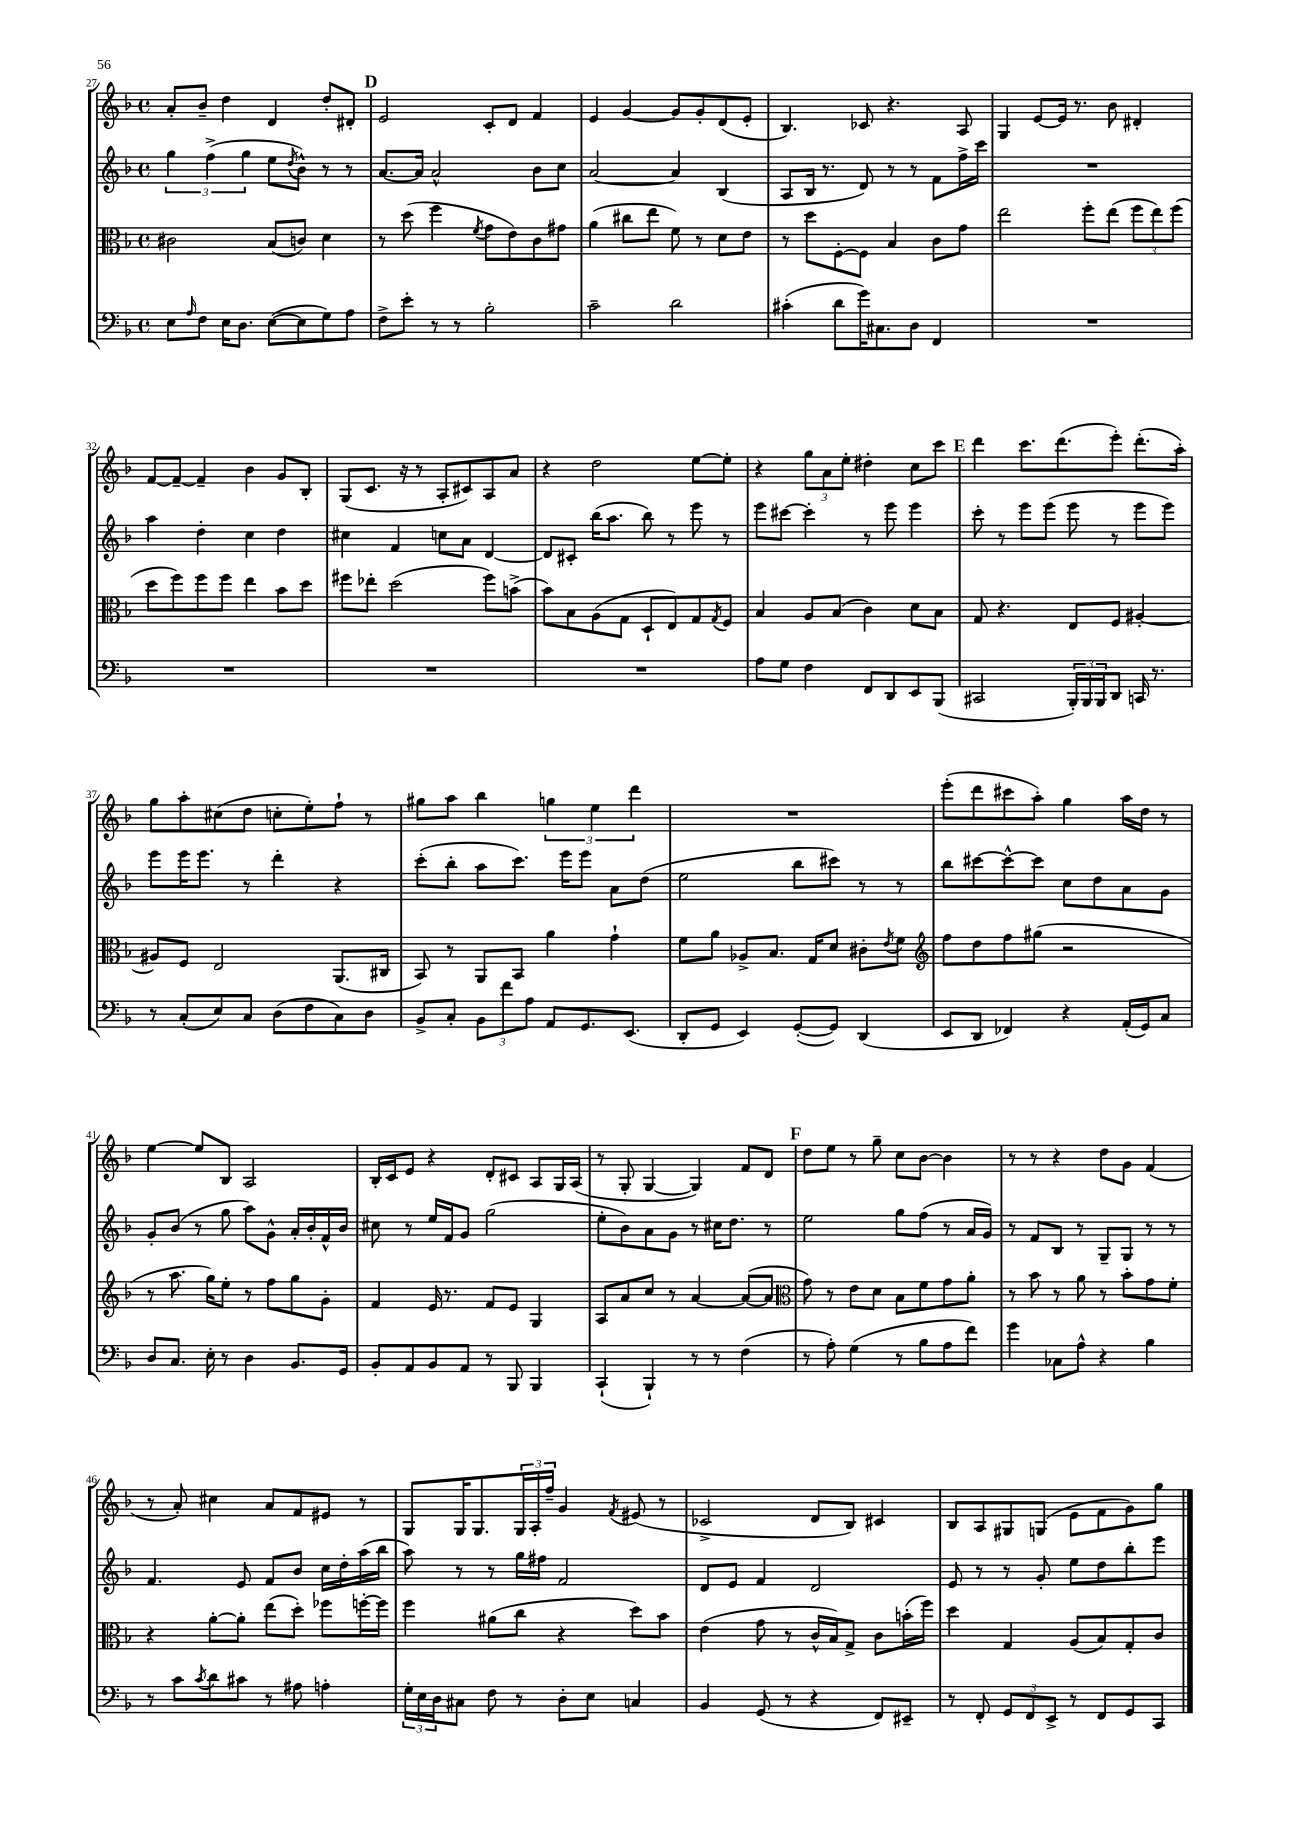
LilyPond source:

<<
\new StaffGroup <<
\new Staff = "s0" {
    \clef treble \key f \major \defaultTimeSignature \time 4/4
    a'8-. bes'8-- d''4 d'4 d''8-. dis'8-. |
    \mark \markup { \bold "D" } e'2 c'8-. d'8 f'4 |
    e'4 g'4~ g'8 g'8-. d'8( e'8-. |
    bes4.) ces'8 r4. a8 |
    g4 e'8~ e'16 r8. bes'8 dis'4-. |
    f'8~ f'8~-- f'4-- bes'4 g'8 bes8-. |
    g8( c'8. r16 r8 a8-. cis'8) a8 a'8 |
    r4 d''2 e''8~ e''8-. |
    r4 \tuplet 3/2 { g''8 a'8 e''8-. } dis''4-. c''8 c'''8 |
    \mark \markup { \bold "E" } d'''4 c'''8. d'''8.( e'''8-.) d'''8.-.( a''16-.) |
    g''8 a''8-. cis''8( d''8 c''8-. e''8-.) f''8-! r8 |
    gis''8 a''8 bes''4 \tuplet 3/2 { g''4 e''4 d'''4 } |
    R1 |
    e'''8-.( d'''8 cis'''8 a''8-.) g''4 a''16 d''16 r8 |
    e''4~ e''8 bes8 a2 |
    bes16-. c'16 e'8 r4 d'8-. cis'8 a8 g16 a16( |
    r8 g8-. g4~ g4) f'8 d'8 |
    \mark \markup { \bold "F" } d''8 e''8 r8 g''8-- c''8 bes'8~ bes'4 |
    r8 r8 r4 d''8 g'8 f'4( |
    r8 a'8-.) cis''4 a'8 f'8 eis'8 r8 |
    g8 g16 g8. \tuplet 3/2 { g16 a16-. f''16-- } g'4 \acciaccatura { f'8 } eis'8( r8 |
    ces'2-> d'8 bes8) cis'4 |
    bes8 a8 gis8 g8( e'8 f'8 g'8) g''8 \bar "|." |
}
\new Staff = "s1" {
    \clef treble \key f \major \defaultTimeSignature \time 4/4
    \tuplet 3/2 { g''4 f''4->( g''4 } e''8 \acciaccatura { d''8 } bes'8-^) r8 r8 |
    \mark \markup { \bold "D" } a'8.~ a'16 a'2-^ bes'8 c''8 |
    a'2~ a'4 bes4( |
    a8 bes16 r8. d'8) r8 r8 f'8 f''16-> c'''16 |
    R1 |
    a''4 d''4-. c''4 d''4 |
    cis''4 f'4 c''8 a'8 d'4~ |
    d'8 cis'8-. bes''16( a''8. bes''8) r8 e'''8 r8 |
    e'''8 cis'''8~ cis'''4-. r8 e'''8 e'''4 |
    \mark \markup { \bold "E" } c'''8-. r8 e'''8 e'''8( e'''8 r8 e'''8 e'''8) |
    e'''8 e'''16 e'''8. r8 d'''4-. r4 |
    c'''8-.( bes''8-. a''8 c'''8.) e'''16 e'''8 a'8 d''8( |
    e''2 bes''8 cis'''8) r8 r8 |
    bes''8 cis'''8~ cis'''8~-^ cis'''8 c''8 d''8 a'8 g'8 |
    g'8-. bes'8( r8 g''8 a''8) g'8-^ a'16-. bes'16-. f'16-^ bes'16 |
    cis''8 r8 e''16 f'16 g'8 g''2( |
    e''8-. bes'8) a'8 g'8 r8 cis''16 d''8. r8 |
    \mark \markup { \bold "F" } e''2 g''8 f''8( r8 a'16 g'16) |
    r8 f'8 bes8 r8 g8-- g8 r8 r8 |
    f'4. e'8 f'8 bes'8 c''16 d''16-. a''16( bes''16 |
    a''8) r8 r8 g''16 fis''16 f'2 |
    d'8 e'8 f'4 d'2 |
    e'8 r8 r8 g'8-. e''8 d''8 bes''8-. e'''8 \bar "|." |
}
\new Staff = "s2" {
    \clef alto \key f \major \defaultTimeSignature \time 4/4
    cis'2 bes8( c'8) d'4 |
    \mark \markup { \bold "D" } r8 d''8( f''4 \acciaccatura { f'8 } g'8 e'8) c'8 gis'8 |
    a'4( cis''8 e''8 f'8) r8 d'8 e'8 |
    r8 d''8 f8~-. f8 bes4 c'8 g'8 |
    e''2 f''8-. e''8( \tuplet 3/2 { f''8 e''8) f''8( } |
    d''8 f''8) f''8 f''8 e''4 bes'8 d''8 |
    fis''8 ees''8-. d''2( fis''8) b'8->( |
    bes'8) bes8 a8( g8 d8-! e8) g8 \acciaccatura { g8 } f8 |
    bes4 a8 bes8( c'4) d'8 bes8 |
    \mark \markup { \bold "E" } g8 r4. e8 f8 ais4~-. |
    ais8 f8 e2 a,8.( cis16 |
    bes,8) r8 a,8 bes,8 a'4 g'4-! |
    f'8 a'8 aes8-> bes8. g16 d'8 cis'8-. \acciaccatura { e'8 } f'8 |
    \clef treble f''8 d''8 f''8 gis''8( r2 |
    r8 a''8. g''16) e''8-. r8 f''8 g''8 g'8-. |
    f'4 e'16 r8. f'8 e'8 g4 |
    a8 a'8 c''8 r8 a'4~ a'8~( a'8 |
    \mark \markup { \bold "F" } \clef alto g'8) r8 e'8 d'8 bes8 f'8 g'8 a'8-. |
    r8 bes'8 r8 a'8 r8 bes'8-. g'8 f'8-. |
    r4 a'8~-. a'8-. e''8( d''8-.) fes''8 f''16~-. f''16 |
    f''4 ais'8( c''8 r4 d''8) bes'8 |
    e'4( g'8 r8 c'16-^ bes16) g8-> c'8 b'16-.( f''16) |
    d''4 g4 a8( bes8) g8-. c'8 \bar "|." |
}
\new Staff = "s3" {
    \clef bass \key f \major \defaultTimeSignature \time 4/4
    e8 \grace { a16 } f8 e16 d8. e8~( e8 g8) a8 |
    \mark \markup { \bold "D" } f8-> e'8-. r8 r8 bes2-. |
    c'2-- d'2 |
    cis'4-.( d'8 g'16) cis8. d8 f,4 |
    R1 |
    R1 |
    R1 |
    R1 |
    a8 g8 f4 f,8 d,8 e,8 bes,,8( |
    \mark \markup { \bold "E" } cis,2 \tuplet 3/2 { bes,,16-.) bes,,16 bes,,16 } d,8 c,16 r8. |
    r8 c8-.( e8) c8 d8( f8 c8) d8 |
    bes,8-> c8-. \tuplet 3/2 { bes,8 f'8 a8 } a,8 g,8. e,8.( |
    d,8-. g,8 e,4) g,8~-.( g,8) d,4( |
    e,8 d,8 fes,4) r4 a,16-.( g,16) c8 |
    d8 c8. e16-. r8 d4 bes,8. g,16 |
    bes,8-. a,8 bes,8 a,8 r8 bes,,8 bes,,4 |
    c,4-!( bes,,4-!) r8 r8 f4( |
    \mark \markup { \bold "F" } r8 a8-.) g4( r8 bes8 a8 f'8) |
    g'4 ces8 a8-^ r4 bes4 |
    r8 c'8 \acciaccatura { c'8 } d'8 cis'8 r8 ais8 a4-. |
    \tuplet 3/2 { g16-. e16 d16 } cis8 f8 r8 d8-. e8 c4 |
    bes,4 g,8( r8 r4 f,8) eis,8-- |
    r8 f,8-. \tuplet 3/2 { g,8 f,8 e,8-> } r8 f,8 g,8 c,8 \bar "|." |
}
>>
>>
\layout { \context { \Score currentBarNumber = #27 } }
